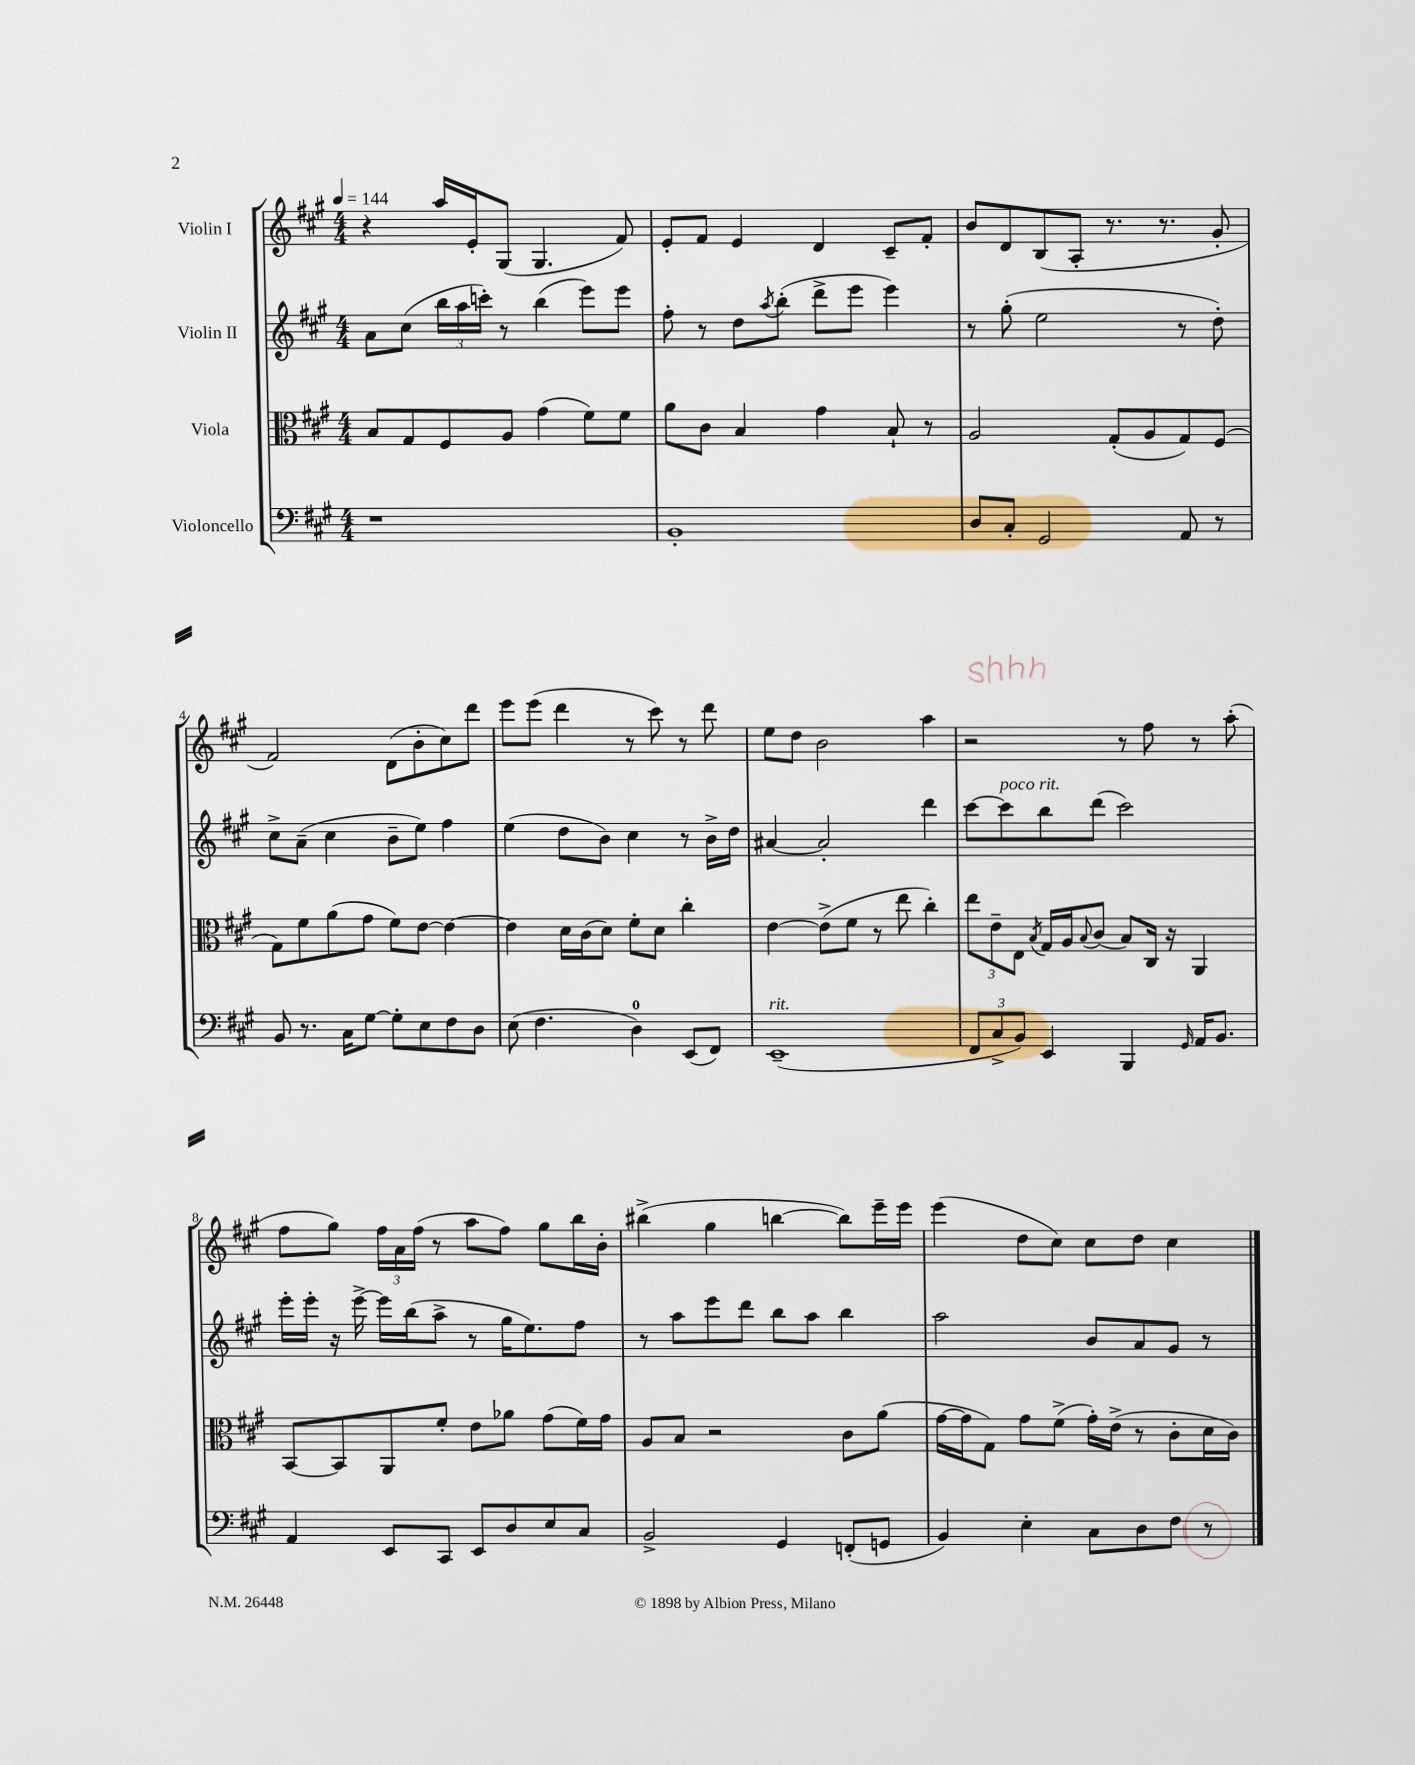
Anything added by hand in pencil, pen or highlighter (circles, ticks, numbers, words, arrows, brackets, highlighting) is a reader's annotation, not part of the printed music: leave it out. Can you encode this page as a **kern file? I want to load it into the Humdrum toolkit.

**kern	**kern	**kern	**kern
*staff4	*staff3	*staff2	*staff1
*clefF4	*clefC3	*clefG2	*clefG2
*k[f#c#g#]	*k[f#c#g#]	*k[f#c#g#]	*k[f#c#g#]
*M4/4	*M4/4	*M4/4	*M4/4
*MM144	*MM144	*MM144	*MM144
1r	8B	8a	4r
.	8G#	(8cc#	.
.	8F#	24bb	16aa
.	.	24aa	.
.	.	.	16e'
.	.	24ccc')	.
.	8A	8r	(8G#
.	(4g#	(4bb	4.G#
.	8f#)	8eee)	.
.	8f#	8eee	8f#)
=	=	=	=
1BB'	8a	8ff#'	8e'
.	8c#	8r	8f#
.	4B	8dd	4e
.	.	8qaa	.
.	.	(8bb'	.
.	4g#	8ddd^	4d
.	.	8eee	.
.	8B`	4eee)	8c#~
.	8r	.	8f#'
=	=	=	=
8D	2A	8r	8b
8C#'	.	(8gg#'	8d
2GG#	.	2ee	(8B
.	.	.	8A'
.	(8G#'	.	8.r
.	8A	.	.
.	.	.	8.r
8AA	8G#)	8r	.
8r	(8F#	8dd')	8g#'
=	=	=	=
8BB	8G#)	8cc#^	2f#)
8.r	8f#	(8a~	.
.	(8a	4cc#	.
16C#	.	.	.
[8G#	8g#	.	.
8G#']	8f#)	8b~	(8d
8E	[8e	8ee)	8b'
8F#	4e_	4ff#	8cc#)
8D	.	.	8ddd
=	=	=	=
(8E	4e]	(4ee	8eee
4.F#	.	.	(8eee
.	16d	8dd	4ddd
.	(16c#	.	.
.	8d)	8b)	.
4D)	8f#'	4cc#	8r
.	8d	.	8ccc#)
(8EE	4cc#'	8r	8r
8FF#)	.	16b^	8ddd
.	.	16dd	.
=	=	=	=
(1EE~	[4e	[4a#	8ee
.	.	.	8dd
.	(8e^]	2a#']	2b
.	8f#	.	.
.	8r	.	.
.	8ee	.	.
.	4cc#')	4ddd	4aa
=	=	=	=
12FF#	12ee	[8ccc#	2r
12C#^	12e~	.	.
.	.	8ccc#]	.
12BB)	12E	.	.
.	8qB	.	.
4EE	16G#	8bb	.
.	16A	.	.
.	8qqB	.	.
.	(8c#	(8ddd	.
4BBB	8B)	2ccc#)	8r
.	16C#	.	8ff#
.	16r	.	.
16qqGG#	.	.	.
16AA	4AA	.	8r
8.BB	.	.	.
.	.	.	(8aa'
=	=	=	=
4AA	[8BB	16eee'	8ff#
.	.	16eee'	.
.	8BB]	16r	8gg#)
.	.	[16eee^	.
8EE	8AA	16eee]	24ff#
.	.	.	24a
.	.	(16bb	.
.	.	.	(24ff#
8CC#	8f#'	8aa^	8r
8EE	8e	8r	8aa
8D	8a-	16gg#	8ff#)
.	.	8.ee)	.
8E	(8g#	.	8gg#
8C#	16f#)	8ff#	16bb
.	16g#	.	16b'
=	=	=	=
2BB^	8A	8r	(4bb#^
.	8B	8aa	.
.	2r	8eee	4gg#
.	.	8ddd	.
4GG#	.	8bb	[4bb
.	.	8aa	.
(8FF'	8c#	4bb	8bb])
8GG	(8a	.	16eee~
.	.	.	16eee
=	=	=	=
4BB)	[16g#	2aa	(4eee
.	16g#]	.	.
.	8G#)	.	.
4E'	8g#	.	8dd
.	(8f#^	.	8cc#)
8C#	16g#')	8b	8cc#
.	(16e^	.	.
8D	8r	8a	8dd
8F#	8c#'	8g#	4cc#
8r	16d	8r	.
.	16c#)	.	.
==	==	==	==
*-	*-	*-	*-
